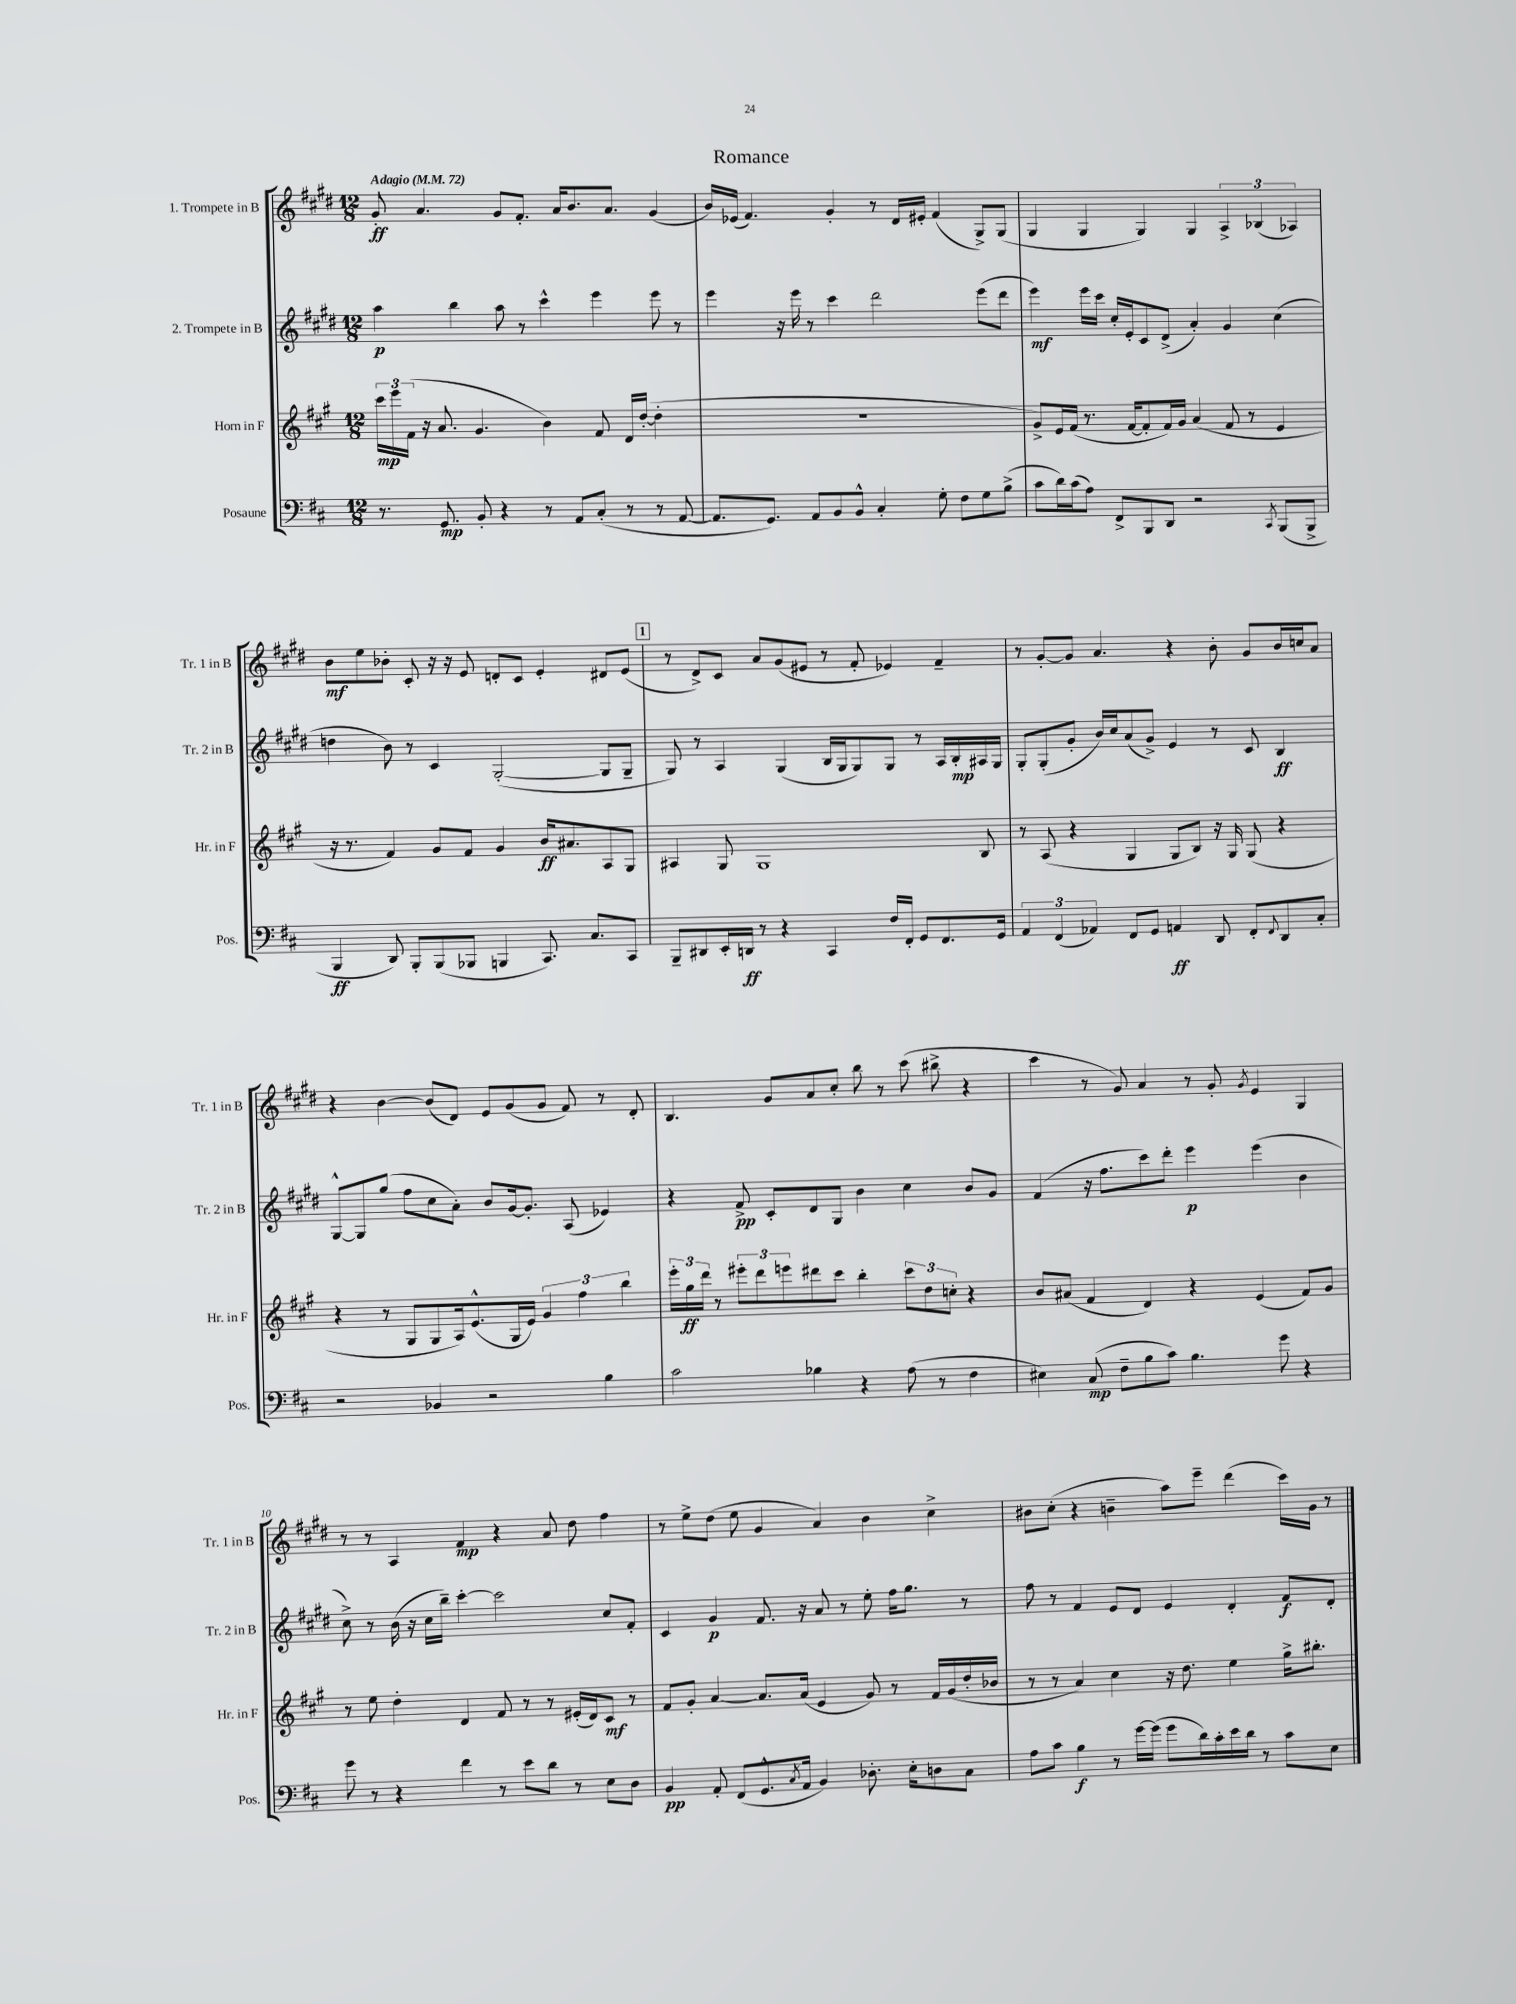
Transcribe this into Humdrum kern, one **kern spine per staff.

**kern	**kern	**kern	**kern
*staff4	*staff3	*staff2	*staff1
*clefF4	*clefG2	*clefG2	*clefG2
*k[f#c#]	*k[f#c#g#]	*k[f#c#g#d#]	*k[f#c#g#d#]
*M12/8	*M12/8	*M12/8	*M12/8
*MM72	*MM72	*MM72	*MM72
8.r	24ccc#\LL	4aa\	8g#'/
.	24eee\	.	.
.	(24f#\JJ	.	.
.	16r	.	4.a/
8.GG/	8.a/	.	.
.	.	4bb\	.
8BB'/	4.g#/	.	.
4r	.	8aa\	8g#/L
.	.	8r	8.f#'/J
8r	4b\)	4ccc#^^\	.
.	.	.	16a/LK
8AA/L	.	.	8.b/
(8C#'/J	8f#/	4eee\	.
.	.	.	8.a/J
8r	16d/LL	.	.
.	([16dd'/JJ	.	.
8r	4dd'\]	8eee\	(4g#/
[8AA/	.	8r	.
=	=	=	=
8.AA/]L	1.r	4eee\	16b/LL)
.	.	.	(16e-/JJ
.	.	.	4.f#/)
8.GG/J)	.	.	.
.	.	16r	.
.	.	16eee\	.
8AA/L	.	8r	.
8BB/	.	4ccc#\	4g#'/
8BB^^/J	.	.	.
4C#'/	.	2ddd#\	8r
.	.	.	16d#/LL
.	.	.	16e#'/JJ
8G'\	.	.	(4f#/
8F#\L	.	.	.
8G\	.	(8eee\L	8G#^/L)
(8B^\J	.	8ddd#\J	(8G#/J
=	=	=	=
8c#\L	8g#^/L)	4eee\)	4G#/
16d\L)	16e/L	.	.
(16c#\J	(16f#/JJ	.	.
8A\J)	8.r	16eee\LL	4G#/
.	.	16ccc#\JJ	.
8FF#^/L	.	16cc#'/LL	.
.	[16f#/LK	16e'/J	.
8BBB/	8f#'/]	8c#/	4G#/)
8DD/J	16f#/L)	(8d#^/J	.
.	16g#/JJ	.	.
2r	(4a/	4a'/)	4G#/
.	8f#/	4g#/	6A^/
.	8r	.	.
.	.	.	(6B-/
8qCC#/	.	.	.
(8BBB/L	4e/	(4cc#\	.
.	.	.	6A-/)
8BBB^/J	.	.	.
=	=	=	=
4BBB/	16r	4dd\	8b\L
.	8.r	.	.
.	.	.	8ee\
8DD/)	4f#/)	8b\)	8b-'\J
8BBB'/L	.	8r	8c#'/
(8BBB/	8g#/L	4c#/	16r
.	.	.	16r
8BBB-/J	8f#/J	.	8e/
4BBB/	4g#/	([2G#'/	8d'/L
.	.	.	8c#/J
8.CC#/)	16b/LK	.	4e'/
.	8.a#/	.	.
8.C#/L	.	.	.
.	8A/	8G#/]L	8d#/L
8CC#/J	8G#/J	8G#~/J	(8e/J
=	=	=	=
8BBB~/L	4A#/	8G#/)	8r
8DD#/	.	8r	8d#^/L)
16EE'/L	8G#/	4A/	8c#/J
16DD/JJ	.	.	.
8r	1G#	.	8a/L
4r	.	(4G#/	(8g#/
.	.	.	8e#/J
4CC#/	.	16B/LL	8r
.	.	16G#/J	.
.	.	8G#/)	8f#'/
16F#/LL	.	8G#/J	4e-/)
16FF#'/JJ	.	.	.
8GG/L	.	8r	.
8.FF#/	.	16A/LL	4f#~/
.	.	16B'/	.
.	8B/	16A#/	.
16GG/Jk	.	16G#/JJ	.
=	=	=	=
6AA/	8r	8G#'/L	8r
.	(8A/	(8G#'/	[8g#'/L
(6FF#/	.	.	.
.	4r	8g#'/J	8g#/]J
6AA-/)	.	.	.
.	.	16b/LL)	4.a/
.	.	16cc#/J	.
8FF#/L	4G#/	(8a/	.
8GG/J	.	8g#^/J)	.
4AA/	8G#/L	4e/	4r
.	8B/J)	.	.
8DD/	16r	8r	8b'\
.	16G#/	.	.
8FF#'/L	(8G#/	8c#/	8g#/L
8qqFF#/	.	.	.
8DD/	4r	4B/	16b/L
.	.	.	16cc/J
8C#'/J	.	.	8a/J
=	=	=	=
2r	4r	[8G#^^/L	4r
.	.	8G#/]	.
.	8r	(8gg#/J	[4b\
.	8G#/L	8ff#\L	.
4BB-/	8G#/	8cc#\	(8b/]L
.	16A/k)	8a'\J)	8d#/J)
.	(8.e^^/	.	.
2r	.	8b/L	8e/L
.	16G#/L	[16g#/k	(8g#/
.	16e/JJ)	8.g#'/]J	.
.	6g#/	.	8g#/J
.	.	(8A/	8f#/)
.	6ff#\	.	.
4B\	.	4e-/)	8r
.	6bb\	.	.
.	.	.	8d#'/
=	=	=	=
2c#\	24eee'\LL	4r	4.B/
.	24gg#\	.	.
.	24ddd\JJ	.	.
.	8r	.	.
.	12eee#'\L	8f#^/	.
.	12ddd\	.	.
.	.	8c#'/L	8g#/L
.	12eee\	.	.
4B-\	8ddd#\	8d#/	8a/
.	8ccc#\J	8G#/J	8cc#'/J
4r	4bb'\	4b\	8bb\
.	.	.	8r
(8A\	12ccc#\L	4cc#\	(8ccc#\
.	12dd\	.	.
8r	.	.	8bb#^\
.	12cc'\J	.	.
4F#\	4r	8b/L	4r
.	.	8g#/J	.
=	=	=	=
4E#\)	8b/L	(4f#/	4ccc#\
.	(8a#/J	.	.
(8C#/	4f#/	16r	8r
.	.	8.ff#\L	.
8F#~\L	.	.	8g#/)
8B\	4d/)	8ccc#\)	4a/
8c#\J)	.	8ddd#'\J	.
4.B\	4r	4eee\	8r
.	.	.	8g#'/
.	.	.	8qg#/
.	(4e/	(4eee\	4e/
8g\	.	.	.
4r	8f#/L)	4b\	4G#/
.	8g#/J	.	.
=	=	=	=
8g\	8r	8cc#^\)	8r
8r	8ee\	8r	8r
4r	4dd'\	(16b\	4A/
.	.	16r	.
.	.	16cc#\LL	.
.	.	16bb~\JJ)	.
4f#\	4d/	[4ccc#'\	4f#/
8r	8f#/	2ccc#\]	4r
8e\L	8r	.	.
8d\J	8r	.	8a/
8r	(16e#'/LL	.	8dd#\
.	16d/J)	.	.
8E\L	8c#/J	8cc#/L	4ff#\
8D\J	8r	8f#'/J	.
=	=	=	=
4BB/	8f#/L	4c#/	8r
.	8g#'/J	.	8ee^\L
8AA'/	[4a/	4g#/	(8dd#\J
(8FF#/L	.	.	8ee\
8.GG^^/	8.a/]L	8.f#/	4g#/
8qC#/	.	.	.
16AA/Jk	(16a/Jk	16r	.
4BB/)	4e/	8a/	4a/)
.	.	8r	.
8.D-'\	8g#/)	8ee'\	4b\
.	8r	16ff#\LK	.
16E'\LK	.	8.gg#\J	.
8D\	16f#/LL	.	4cc#^\
.	(16g#/	.	.
8C#\J	16dd'/	8r	.
.	16b-/JJ	.	.
=	=	=	=
8A\L	8r	8ff#\	8b#\L
8c#\J	8r	8r	(8cc#'\J
4B\	4a/)	4f#/	4r
8r	4cc#\	8e/L	4b~\
[16g\LL	.	8d#/J	.
(16g\]JJ	.	.	.
8g\L	16r	4e/	8aa\L)
.	8.dd\	.	.
16d\L)	.	.	8eee~\J
16c#'\	.	.	.
16e\	4ee\	4d#'/	(4ddd#\
16d\JJ	.	.	.
8r	.	.	.
8c#\L	16gg#^\LK	8f#/L	16ccc#\LL)
.	8.bb#'\J	.	16g#\JJ
8E\J	.	8d#'/J	8r
==	==	==	==
*-	*-	*-	*-
